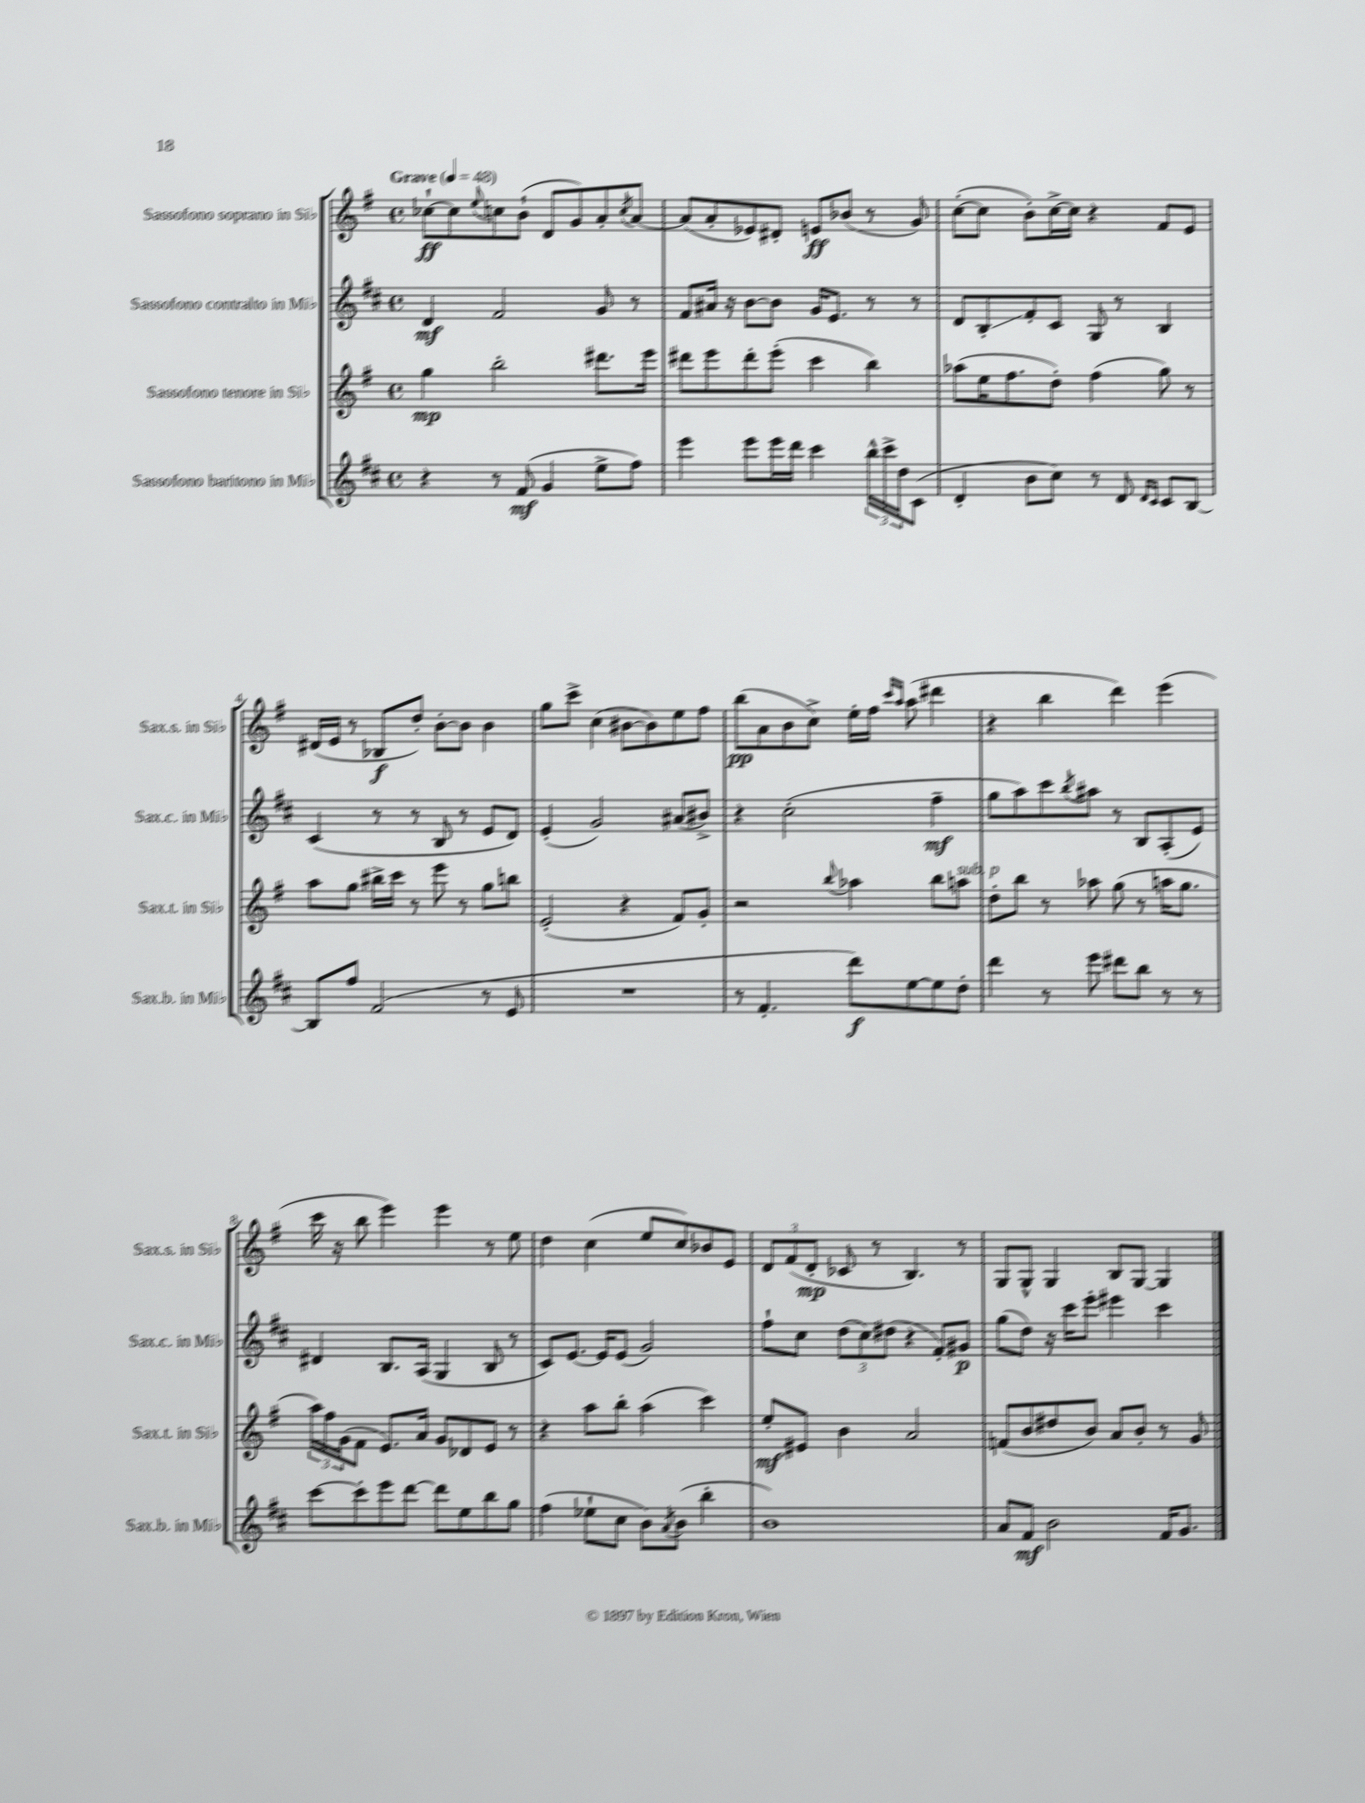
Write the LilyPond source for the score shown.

<<
\new StaffGroup <<
\new Staff = "s0" \with { instrumentName = "Sassofono soprano in Sib" shortInstrumentName = "Sax.s. in Sib" } {
    \clef treble \key g \major \defaultTimeSignature \time 4/4 \tempo "Grave" 4 = 48
    ces''8~-!\ff ces''8 \appoggiatura { e''8 } c''8 b'8-!( d'8 g'8) a'8-. \acciaccatura { c''8 } a'8~ |
    a'8( a'8-. ees'8) dis'8-. e'8\ff bes'8( r8 g'8) |
    c''8~-.( c''8 b'8-.) c''16~-> c''16 r4 fis'8 e'8 |
    dis'16( e'16 r8 bes8\f d''8-.) b'8~-. b'8 b'4 |
    g''8 c'''8-> c''4( bis'8~ bis'8) e''8 fis''8 |
    b''8\pp( a'8 b'8 c''8->) e''16-. fis''16 \grace { c'''16 a''16 } a''8( dis'''4 |
    r4 b''4 d'''4) e'''4( |
    c'''16 r16 b''8 e'''4) e'''4 r8 e''8 |
    d''4 c''4( e''8 c''8) bes'8 e'8 |
    \tuplet 3/2 { d'8 fis'8( d'8-.\mp } ces'8 r8 b4.) r8 |
    g8 g8-^ g4 b8 g8~ g4 \bar "|." |
}
\new Staff = "s1" \with { instrumentName = "Sassofono contralto in Mib" shortInstrumentName = "Sax.c. in Mib" } {
    \clef treble \key d \major \defaultTimeSignature \time 4/4
    d'4\mf fis'2 g'8 r8 |
    fis'8 ais'16 r16 b'8~ b'8 g'16 e'8. r8 r8 |
    d'8 b8-.\glissando fis'8-. cis'8 g8 r8 b4 |
    cis'4( r8 r8 b8 r8 e'8 d'8) |
    e'4-.( g'2) ais'8( bis'8->) |
    r4 cis''2-.( fis''4--\mf |
    g''8 a''8) cis'''8 \acciaccatura { b''8 } ais''8 r8 b8 a8-.( e'8) |
    dis'4 b8. a16( g4 b8 r8 |
    cis'8) e'8.~ e'16 e'8( g'2) |
    fis''8-! cis''8 \tuplet 3/2 { d''8( cis''8) dis''8( } r4 fis'8-.) gis'8\p |
    g''8( d''8) r16 cis'''16 e'''8-. eis'''4 cis'''4 \bar "|." |
}
\new Staff = "s2" \with { instrumentName = "Sassofono tenore in Sib" shortInstrumentName = "Sax.t. in Sib" } {
    \clef treble \key g \major \defaultTimeSignature \time 4/4
    g''4\mp b''2-. dis'''8. e'''16 |
    dis'''8 e'''8 dis'''8-. e'''8-.( c'''4 b''4) |
    aes''8( e''16 fis''8. d''8-.) fis''4( g''8) r8 |
    a''8 g''8 bis''16-> c'''16 r8 e'''8 r8 g''8 b''8 |
    e'2-.( r4 fis'8) g'8-. |
    r2 \appoggiatura { b''8 } aes''4 b''8 a''8^\markup { \italic "sub. p" } |
    d''8-. b''8 r8 aes''8 g''8( r8 a''16 g''8. |
    \tuplet 3/2 { a''16) fis''16 g'16( } fis'8 e'8.) a'16 g'8 des'8 e'8 r8 |
    r4 a''8 b''8-. a''4( c'''4) |
    e''8-.\mf eis'8 b'4 a'2 |
    f'8( b'8 dis''8 b'8) a'8 b'8-. r8 g'8 \bar "|." |
}
\new Staff = "s3" \with { instrumentName = "Sassofono baritono in Mib" shortInstrumentName = "Sax.b. in Mib" } {
    \clef treble \key d \major \defaultTimeSignature \time 4/4
    r4 r8 fis'8\mf( g'4 e''8-> fis''8) |
    e'''4 e'''8 e'''16 d'''16 cis'''4 \tuplet 3/2 { b''16-^ cis'''16-> d''16 } cis'8( |
    d'4-. b'8 cis''8) r8 d'8 \grace { d'16 cis'16 } cis'8 b8~ |
    b8 fis''8 fis'2( r8 e'8 |
    R1 |
    r8 fis'4.-. d'''8\f) e''8~ e''8 d''8-. |
    d'''4 r8 e'''8 dis'''8 b''8 r8 r8 |
    cis'''8~ cis'''8-. e'''8 d'''8~ d'''8 e''8 b''8 g''8 |
    fis''4( ees''8-! cis''8 b'8) \acciaccatura { a'8 } b'8( b''4-. |
    b'1) |
    a'8 fis'8\mf b'2 fis'16 g'8. \bar "|." |
}
>>
>>
